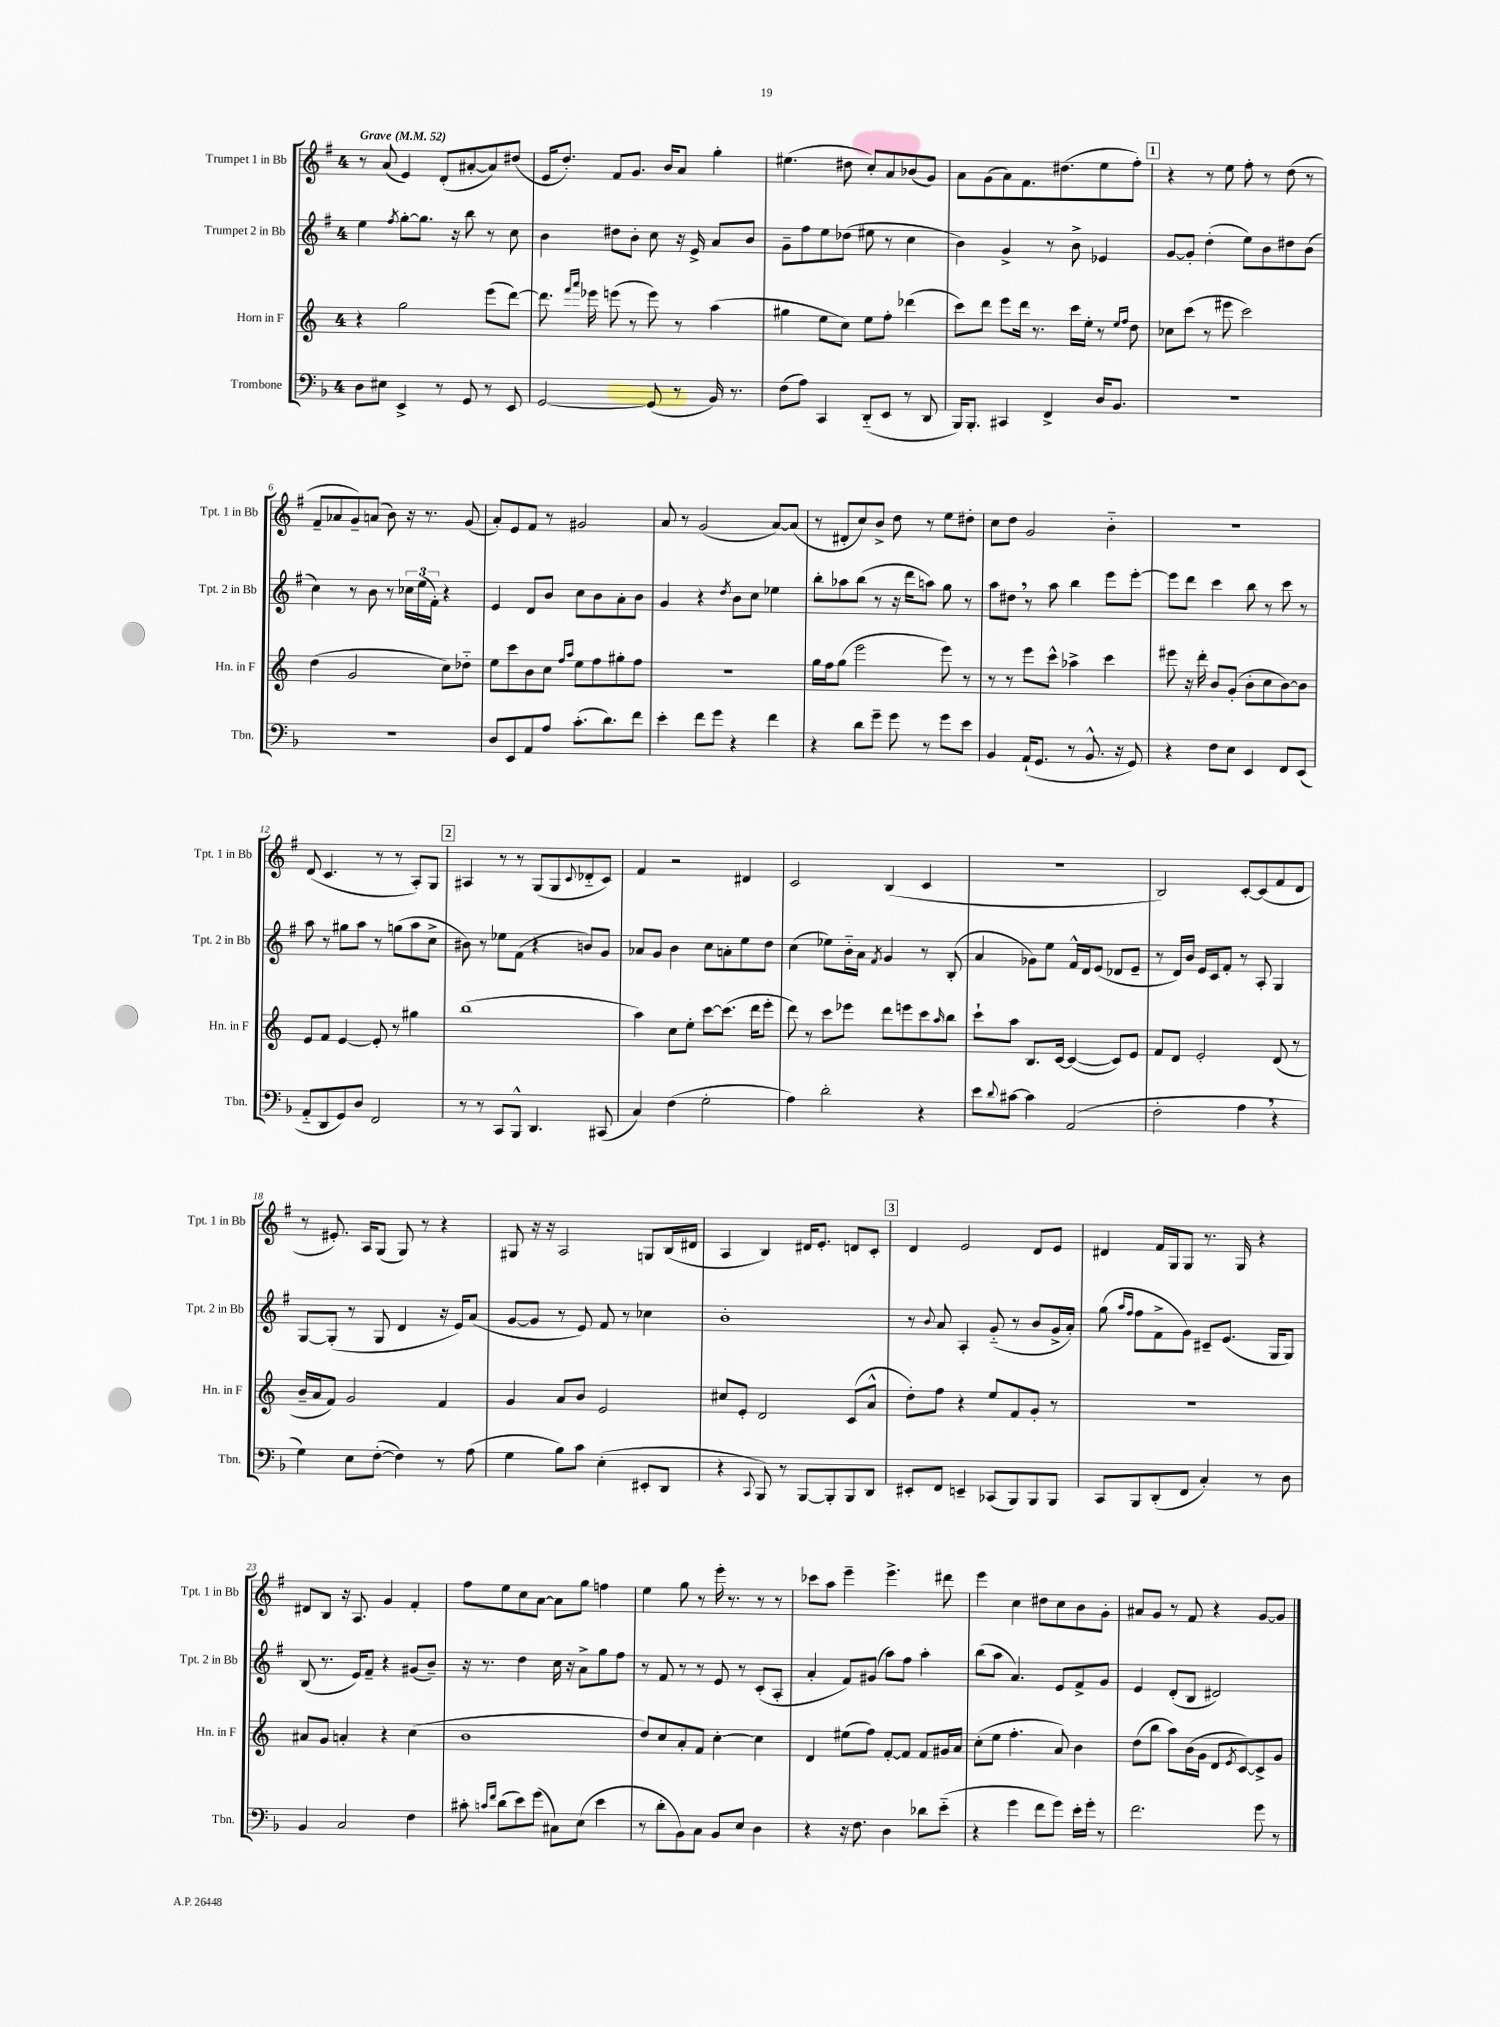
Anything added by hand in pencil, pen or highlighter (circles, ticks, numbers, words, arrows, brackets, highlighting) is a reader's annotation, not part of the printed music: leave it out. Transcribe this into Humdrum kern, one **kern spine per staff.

**kern	**kern	**kern	**kern
*staff4	*staff3	*staff2	*staff1
*clefF4	*clefG2	*clefG2	*clefG2
*k[b-]	*k[]	*k[f#]	*k[f#]
*M4/4	*M4/4	*M4/4	*M4/4
*MM52	*MM52	*MM52	*MM52
8D	4r	4ee	8r
8E#	.	.	(8a
.	.	8qff#	.
4EE^	2gg	[8gg'	4e)
.	.	8.gg]	.
8r	.	.	(8d'
.	.	16r	.
8GG	.	8bb	[8a#'
8r	(8eee	8r	8a#])
8EE	[8ddd)	8cc	(8dd#
=	=	=	=
[2GG	8.ddd]	4b	16e
.	.	.	8.dd')
.	16qqfff	.	.
.	16qqaaa	.	.
.	16eee-	.	.
.	(8eee	8dd#	8f#
.	8r	8b'	8.g
(8GG]	8eee)	8cc	.
.	.	.	16b
8r	8r	16r	8a
.	.	16e^	.
16BB-)	(4aa	8a	4gg'
8.r	.	.	.
.	.	8b	.
=	=	=	=
(8F	4gg#	8g~	(4.ee#
8A)	.	8ff#	.
4CC	8ee	8ee	.
.	8cc)	(8dd-	8dd#
(8DD'~	8ee	8ee#	8cc')
8EE	8ff'	8r	8a
8r	(4ddd-	4cc	(8b-
8DD	.	.	8g)
=	=	=	=
16BBB-)	8ccc)	4b)	8a
8.BBB-'	.	.	.
.	8ddd	.	(8g
4CC#	8eee	4g^	8a)
.	16ddd	.	8.f#
.	8.r	.	.
4FF^	.	8r	.
.	.	.	(8.dd#
.	16ccc	8b^	.
.	16ee'	.	.
16D	8r	4e-	8ee
8.BB-	.	.	.
.	16qqee	.	.
.	16qqff	.	.
.	8dd	.	8ff#')
=	=	=	=
1r	8cc-	[8g	4r
.	(8ccc	8g']	.
.	8r	(4dd'	8r
.	8eee#	.	8ee
.	2ccc)	8ee)	8ff#'
.	.	8b	8r
.	.	8dd#	(8dd
.	.	(8b	8r
=	=	=	=
1r	(4dd	4cc)	8f#~
.	.	.	8a-
.	2g	8r	8g~)
.	.	8b	(8a
.	.	8r	8b)
.	.	24cc-	16r
.	.	(24ee	.
.	.	.	8.r
.	.	24f#')	.
.	8cc)	4r	.
.	8dd-'~	.	(8g
=	=	=	=
8D	8ee	4e	8a')
8EE	8ccc	.	8e
8AA	8b	8d	8f#
8A	8cc	8b	8r
.	16qqff	.	.
.	16qqaa	.	.
(8.c'	8ee	8cc	2g#
.	8ff	8b	.
8.d)	.	.	.
.	8gg#'	8a'	.
8f	8ff	8b	.
=	=	=	=
4e'	1r	4g	8a
.	.	.	8r
8f	.	4r	(2g
8g	.	.	.
.	.	8qdd	.
4r	.	8b	.
.	.	8cc	.
4f	.	4ee-	[8a)
.	.	.	(8a]
=	=	=	=
4r	16gg	8bb'	8r
.	16ff	.	.
.	(8gg	8aa-	8d#'
8d	2eee	(8bb	8cc)
8g~	.	8r	8b^
8g	.	16r	8dd
.	.	16ddd	.
8r	.	8aa)	8r
8g	8eee)	8gg	8ee
8e	8r	8r	8dd#'
=	=	=	=
4BB-	8r	8aa	8cc
.	8r	8dd#	8dd
(16AA`	8eee	8r	2g
8.GG	.	.	.
.	8ccc^^	8aa	.
8r	4aa-^	4bb	.
8.BB-^^	.	.	.
.	4ccc	8eee	4b'~
16r	.	.	.
8GG)	.	[8eee'	.
=	=	=	=
4r	8eee#	8eee]	1r
.	16r	8ddd	.
.	16ddd'	.	.
8F	8b	4ccc	.
8E	(8g'	.	.
4EE	8b'	8bb	.
.	8cc	8r	.
8FF	[8b)	8ccc	.
(8EE	8b]	8r	.
=	=	=	=
8AA'~	8e	8aa	(8d
8DD	8f	8r	4.c
8GG)	[4e	8gg#	.
8D	.	8aa	.
2FF	8e']	8r	8r
.	8r	(8gg	8r
.	4gg#	8aa	8A')
.	.	8cc^	8G
=	=	=	=
8r	(1bb	8b#)	4A#
8r	.	8r	.
8CC	.	8ee-	8r
8BBB-^^	.	(8f#	8r
4.DD	.	4r	(8G
.	.	.	8G
.	.	.	8qqc
.	.	8b)	8d-'~
(8CC#	.	8g	8c)
=	=	=	=
4C)	4aa)	8a-	4f#
.	.	8g	.
(4F	8cc	4b	2r
.	8ee'	.	.
2G'	[8ccc	8cc	.
.	(8.ccc]	8a'	.
.	.	8ee	4d#
.	16ddd	.	.
.	8eee'	8dd	.
=	=	=	=
4A)	8ddd)	(4cc	2c
.	8r	.	.
2d'	8ccc	8ee-)	.
.	8eee-	16b'~	.
.	.	16a	.
.	.	8qf#	.
.	8ddd	4g	(4B
.	8eee	.	.
4r	8ccc	8r	4c
.	16qqaa	.	.
.	8bb	(8B'	.
=	=	=	=
8e	8ccc`	4a	1r
8qqd	.	.	.
[8c#	8aa	.	.
4c#]	8.B	8g-)	.
.	.	8ee	.
.	[16c	.	.
(2AA	(4c_	16f#^^	.
.	.	16d	.
.	.	(8e	.
.	8c])	8d-	.
.	8e	8e~	.
=	=	=	=
2F'	8f	8r	2B)
.	8d	16d)	.
.	.	16b	.
.	2e'	16e	.
.	.	16c	.
.	.	8f#'	.
4A	.	8r	[8c'
.	.	8A'	(8c]
4r	(8d	4G	8f#
.	8r	.	8d
=	=	=	=
4G)	16b~	[8G	8r
.	16a	.	.
.	8f)	(8G']	8.e#')
8E	2g	8r	.
.	.	.	16A
([8F'	.	8G	(8G
4F])	.	4d	8G)
.	.	.	8r
8r	4f	16r	4r
.	.	16e)	.
(8A	.	(8a	.
=	=	=	=
4G	4g	[8g	8G#
.	.	8g]	16r
.	.	.	16r
8B-)	8a	8r	2A
8c	8b	8e)	.
(4E'	2e	8f#	.
.	.	8r	.
8EE#'	.	4cc-	8G
8DD	.	.	(16B
.	.	.	16d#
=	=	=	=
4r	8cc#	1b'	4A
.	8e'	.	.
8qqCC	.	.	.
8BBB-)	2d	.	4B)
8r	.	.	.
[8BBB-	.	.	16d#
.	.	.	8.e'
8BBB-']	.	.	.
8BBB-	(8c	.	8d
8DD	8a^^	.	8c'
=	=	=	=
8EE#'	8dd')	8r	4d
.	.	8qqb	.
8FF	8ff	8a	.
4EE~	4r	4A'	2e
(8CC-	8ee	(8g'~	.
8BBB-)	8f	8r	.
8BBB-	8g'	8b	8d
8BBB-	8r	16g^	8e
.	.	16a')	.
=	=	=	=
8CC	1r	(8gg	4d#
.	.	16qqaa	.
.	.	16qqff#	.
8BBB-	.	8ff#	.
(8DD'	.	8f#^	16f#
.	.	.	16G
8FF	.	8g)	8G
4C')	.	8c#~	8.r
.	.	(8.e	.
.	.	.	16G
8r	.	.	4r
.	.	16G	.
8D	.	8G)	.
=	=	=	=
4BB-	8a#	(8B	8d#
.	8g	8.r	8B
2C	4a'	.	16r
.	.	16e)	8.A
.	.	8f#~	.
.	4r	4r	4g
4F	(4cc	(8g#	4f#'
.	.	8b~)	.
=	=	=	=
8c#'	1b	16r	8ff#
.	.	8.r	.
16qqc	.	.	.
16qqf	.	.	.
(8d	.	.	8ee
8e)	.	4dd	8cc
(8g	.	.	[8a
8C#)	.	16cc	8a]
.	.	16r	.
(8E	.	8a^	8gg
4e	.	8gg	4ff
.	.	8ff#	.
=	=	=	=
8r	8dd)	8r	4ee
8d'	8cc	8f#	.
8BB-)	8a'	8r	8gg
8C	8f	8r	8r
8BB-	[4cc'	8e	16eee'
.	.	.	8.r
8E	.	8r	.
4D	4cc]	(8c'	8r
.	.	8A'	8r
=	=	=	=
4r	4d	4a'	8ccc-
.	.	.	8aa
16r	(8ee#	8f#)	4eee~
8.F	.	.	.
.	8ff)	(8g#	.
4D	[8f'	8aa)	4.eee^
.	8f]	8ff#	.
8d-	8f	4aa'	.
(8e'~	16g#	.	8ddd#
.	16a	.	.
=	=	=	=
4r	(8cc'	(8bb	4eee
.	8ee	8aa	.
4g	4.ff'	4.a)	4cc
8f	.	.	8dd#
8g)	8a)	8e	8cc
16e'	4b	8f#^	8b
16g'	.	.	.
8r	.	8g	8g'
=	=	=	=
2.f	(8dd	4e	8a#
.	8bb	.	8g
.	8aa)	(8d'	8r
.	(16b	8B	8f#
.	16g	.	.
.	8d	2d#)	4r
.	8qe	.	.
.	[8c)	.	.
8g	8c^]	.	[8g
8r	8g	.	8g]
==	==	==	==
*-	*-	*-	*-
